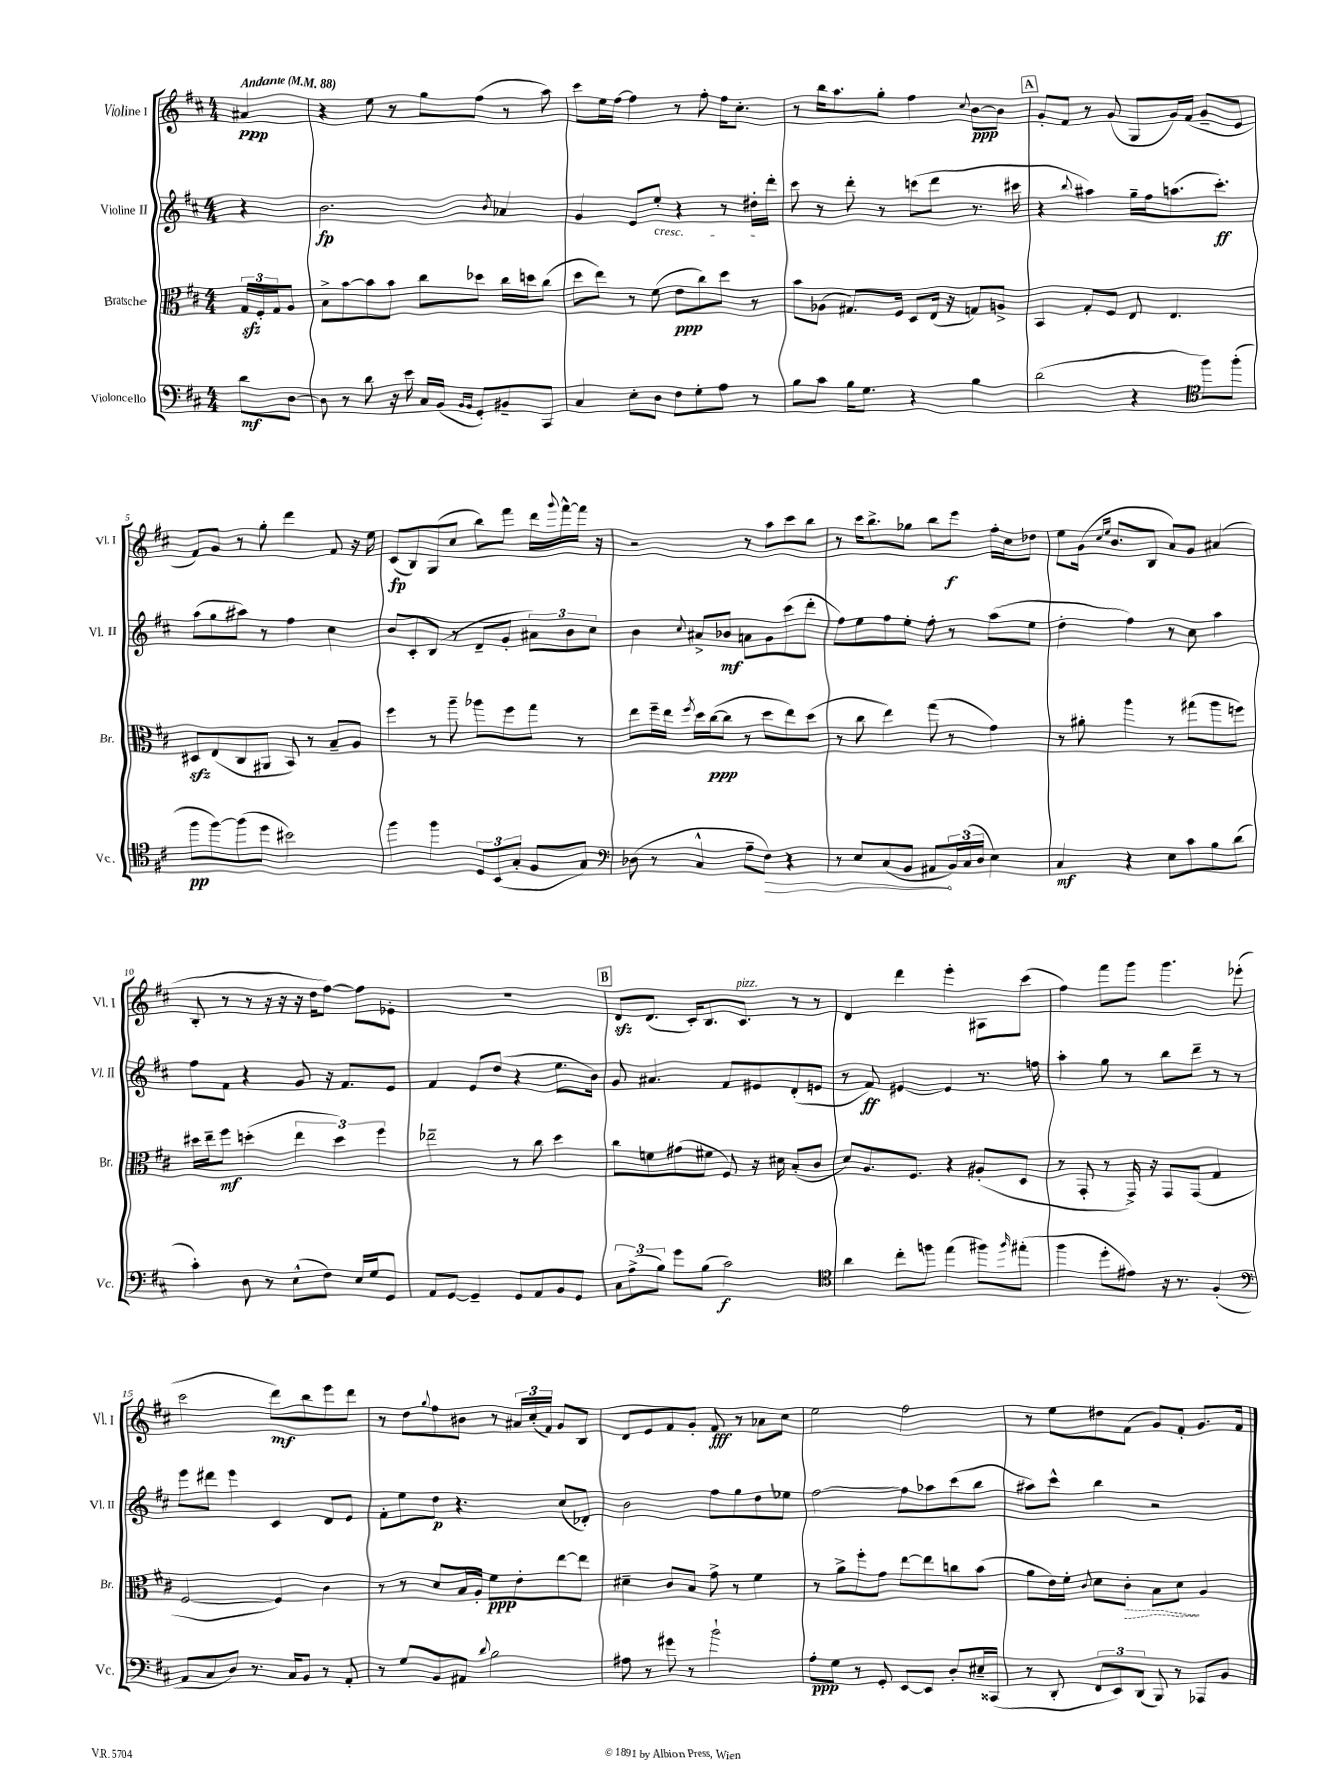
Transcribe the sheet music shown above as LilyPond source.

<<
\new StaffGroup <<
\new Staff = "s0" \with { instrumentName = "Violine I" shortInstrumentName = "Vl. I" } {
    \clef treble \key d \major \numericTimeSignature \time 4/4 \partial 4 \tempo "Andante" 4 = 88
    ais'4\ppp |
    r4 e''8 r8 g''8 fis''8( r8 a''8) |
    cis'''8 e''16 fis''16~ fis''4 r8 fis''8-. fis''16 cis''8.-. |
    r8 b''16 a''8. g''8-. fis''4 \appoggiatura { cis''8 } b'8~\ppp b'8 |
    \mark \markup { \box "A" } g'8-. fis'8 r8 g'8( g8 g'16) fis'16( g'8-- e'8 |
    fis'8) g'8 r8 g''8-. d'''4 fis'8 r16 e''16 |
    cis'8\fp( b8) g8( cis''8 b''8) fis'''8 d'''16 \appoggiatura { g'''8 } fis'''16~-^ fis'''16 r16 |
    r2 r8 a''8 cis'''8 b''8 |
    r8 cis'''16 b''8.-> ges''8 b''8 e'''8\f fis''16-. cis''16 des''8 |
    e''8 g'16( \grace { cis''16 e''16 } b'8. b8 a'8) g'8 ais'4( |
    b8-. r8 r8 r16 r16 r16 d''16 fis''8~) fis''8 ees'8-. |
    R1 |
    \mark \markup { \box "B" } d'8\sfz d'8.( cis'16-.) b8. cis'8.^\markup { \italic "pizz." } r8 r8 |
    d'4 d'''4 e'''4-. ais8 cis'''8( |
    fis''4) fis'''8 g'''8 g'''4. ees'''8-.( |
    cis'''2 d'''8\mf) b''8 e'''8 d'''8 |
    r8 d''8 \appoggiatura { g''8 } fis''8 bis'8 r8 \tuplet 3/2 { ais'16 cis''16-.( fis'16) } g'8 b8 |
    d'8 e'8 fis'8 g'8-. fis'8\fff r8 aes'8 cis''8 |
    e''2 fis''2 |
    r8 e''8 dis''8 fis'8( g'8) fis'8-. g'8. fis'16 \bar "|." |
}
\new Staff = "s1" \with { instrumentName = "Violine II" shortInstrumentName = "Vl. II" } {
    \clef treble \key d \major \numericTimeSignature \time 4/4 \partial 4
    r4 |
    b'2.\fp \acciaccatura { b'8 } aes'4 |
    g'4 e'8 e''8-.\cresc r4 r8 dis''16-. d'''16-.\! |
    cis'''8 r8 d'''8-. r8 c'''8( d'''8 r8. cis'''16 |
    \mark \markup { \box "A" } r4 \appoggiatura { b''8 } ais''4) g''16-- fis''16 a''8.( cis'''8.-.\ff) |
    a''8( g''8 ais''8) r8 fis''4 cis''4 |
    b'8 cis'8-. b8( r8 d'8-- g'8-. \tuplet 3/2 { ais'8) b'8 cis''8 } |
    b'4 \appoggiatura { cis''8 } ais'8-> bes'8\mf a'8 g'8 cis'''8( d'''8-. |
    fis''8) e''8 fis''8 e''8-. fis''8-. r8 a''8( e''8 |
    d''4-. fis''4) r8 cis''8 a''4 |
    fis''8 fis'8 r4 g'8 r16 fis'8. e'8 |
    fis'4 e'8 d''8( r4 e''8. b'16) |
    \mark \markup { \box "B" } g'8 ais'4. fis'8 eis'8 d'8-.( e'8 |
    r8 fis'8\ff) eis'4~ eis'4 r8. f''16 |
    a''4-. g''8 r8 b''8 d'''8-- r8 r8 |
    e'''8 dis'''8 e'''4 cis'4 d'8 e'8 |
    fis'8-. e''8 d''8\p r4. cis''8( des'8-.) |
    b'2 fis''8 g''8 d''8 ees''8 |
    fis''2~ fis''8 aes''8 cis'''8( b''8 |
    ais''8) cis'''8-^ b''4 r2 \bar "|." |
}
\new Staff = "s2" \with { instrumentName = "Bratsche" shortInstrumentName = "Br." } {
    \clef alto \key d \major \numericTimeSignature \time 4/4 \partial 4
    \tuplet 3/2 { g16\sfz fis16-. g16 } a8 |
    b8-> b'8~ b'8 b'8 cis''8 des''8 cis''16 d''16 cis''8( |
    d''8 e''8) r8 fis'8( e'8\ppp cis''8) d''8 r8 |
    b'8 aes8( gis8.) fis16 d8 e16( r16 g8) a8-> |
    \mark \markup { \box "A" } b,4 g8-. fis8 e8 e4. |
    dis8\sfz e8( cis8 ais,8 b,8) r8 b8-- a8 |
    fis''4 r8 a''8-- aes''8 fis''8 g''8 r8 |
    e''8 fis''16-- e''16 \acciaccatura { fis''8 } d''16 cis''16~\ppp( cis''8 r8 d''8 e''8) d''8( |
    r8 cis''8 e''4) g''8( r8 g'4) |
    r8 ais'8-. a''4 r8 gis''8( a''8 f''8) |
    dis''16 e''16-- fis''8\mf d''4-.( \tuplet 3/2 { e''4 d''4) fis''4 } |
    ees''2-- r8 cis''8 d''4 |
    \mark \markup { \box "B" } cis''8 f'8 gis'8( fis'8 fis8) r16 dis'16 b8-.( cis'8 |
    d'8) a8. fis8. r4 ais8-.( d8 |
    r8 g,8-. r8 g,16->) r16 g,8 g,8( g4 |
    fis2~ fis4) cis'4 |
    r8 r8 d'8 b16 a16-. fis'8\ppp e'8-. e''8~ e''8 |
    dis'4-- cis'8 b8 g'8-> r8 fis'4 |
    r8 a'8-> fis''8-. g'8 e''8~ e''8 c''8 b'8( |
    a'8 e'16) fis'16-. \appoggiatura { cis'8 } d'8 \once \override Hairpin.style = #'dashed-line cis'8-.\> b8 d'8\! a4 \bar "|." |
}
\new Staff = "s3" \with { instrumentName = "Violoncello" shortInstrumentName = "Vc." } {
    \clef bass \key d \major \numericTimeSignature \time 4/4 \partial 4
    d'8\mf d8~ |
    d8 r8 d'8 r16 e'16 cis16 b,16( \grace { b,16 b,16 } g,8-.) bis,8-- cis,8 |
    cis4 e8-. d8 fis8 g8-. a8 r8 |
    b8 cis'8 b16 g8. r4 b4 |
    \mark \markup { \box "A" } d'2( r4 \clef tenor fis''8) fis''8-.( |
    fis''8\pp fis''8~) fis''8( d''8 bis'2) |
    fis''4 fis''4 \tuplet 3/2 { d8 b,8( g8-. } fis8 g8) |
    \clef bass des8( r8 cis4-^ a8-- \once \override Hairpin.circled-tip = ##t fis8\>) r4 |
    r8 e8 cis8( b,8 ais,8\! \tuplet 3/2 { b,16) cis16( d16 } e4) |
    cis4\mf r4 e8 cis'8 b8 d'8( |
    cis'4-.) d8 r8 e8-^( fis8) e16 g16 g,8 |
    a,8 g,8~ g,4-- g,8 a,8 b,8 g,8 |
    \mark \markup { \box "B" } \tuplet 3/2 { cis8 a8->( b8) } g'8 b8( cis'2\f) |
    \clef tenor a'4 cis''8-. f''8 e''4( fis''8) \grace { fis''16 } eis''8-.( |
    fis''4 d''8-. eis'8) r16 r8. fis4-.( |
    \clef bass a,8 cis8 d8) r8. cis16 b,8 r8 a,8-. |
    r8 g8 b,8 ais,8 \appoggiatura { d'8 } b2 |
    ais8 r8 gis'8 r8 b'2-! |
    a8-.\ppp g8 r8 g,8-. e,8~ e,8 d8-. eis16-- cisis,16( |
    r8 d,8-. \tuplet 3/2 { fis,8 e,8) d,8( } b,,8) r8 aes,,8 b,8 \bar "|." |
}
>>
>>
